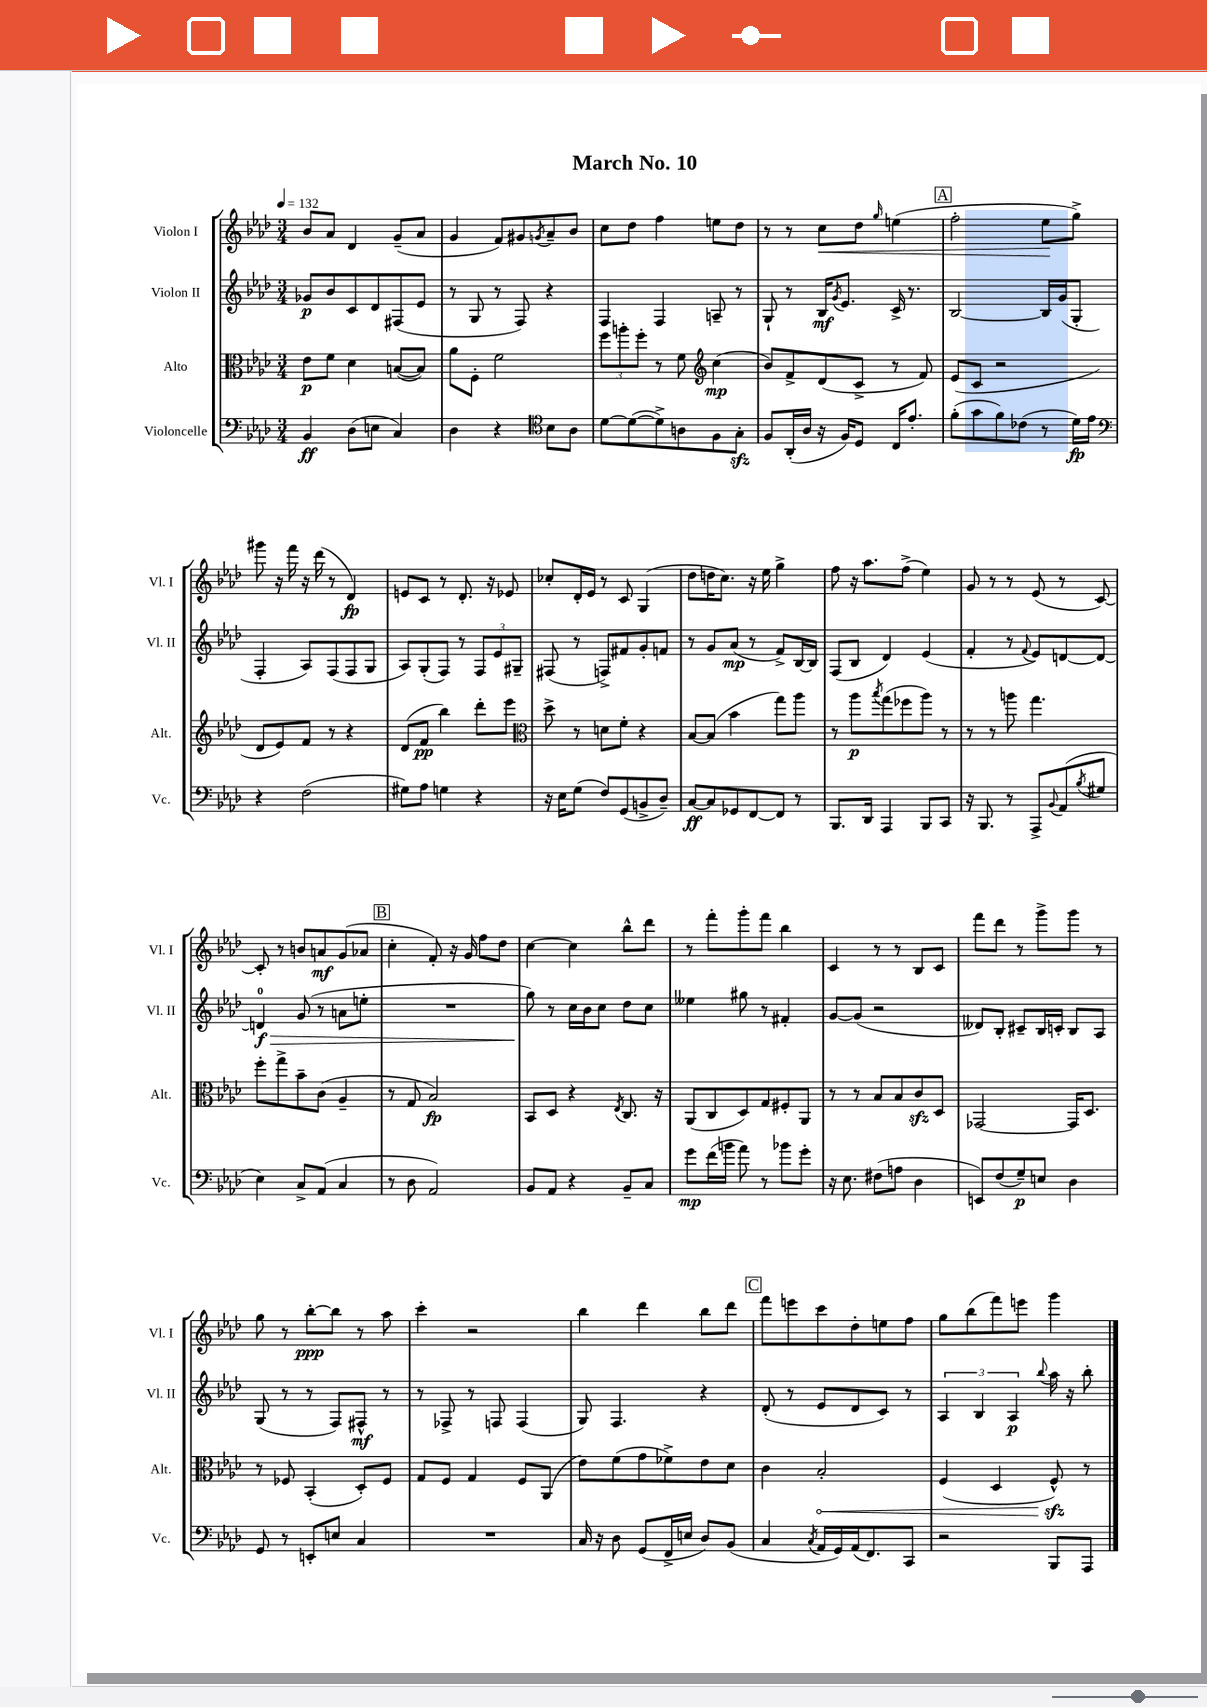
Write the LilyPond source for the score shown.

\header { title = "March No. 10" }
<<
\new StaffGroup <<
\new Staff = "s0" \with { instrumentName = "Violon I" shortInstrumentName = "Vl. I" } {
    \clef treble \key aes \major \numericTimeSignature \time 3/4 \tempo 4 = 132
    bes'8 aes'8 des'4 g'8--( aes'8 |
    g'4 f'8) gis'8 \acciaccatura { g'8 } aes'8-- bes'8 |
    c''8 des''8 f''4 e''8 des''8 |
    r8 r8 c''8\< des''8 \grace { g''16 } e''4( |
    \mark \markup { \box "A" } f''2-. ees''8\! g''8->) |
    gis'''8 r16 f'''16 r16 des'''16( r8 des'4\fp) |
    e'8 c'8 r8 des'8.-. r16 ees'8 |
    ces''8-. des'16-. ees'16 r8 c'8 g4( |
    des''8 d''16 c''8.) r16 ees''16 g''4-> |
    f''8 r16 aes''8. f''8->( ees''4) |
    g'8 r8 r8 ees'8( r8 c'8~) |
    c'8-. r8 b'8 a'8\mf g'8( aes'8 |
    \mark \markup { \box "B" } c''4-. f'8-.) r16 g'16 f''8 des''8 |
    c''4~ c''4 bes''8-^ des'''8 |
    r8 f'''8-. g'''8-. f'''8 bes''4 |
    c'4 r8 r8 bes8 c'8 |
    f'''8 des'''8 r8 g'''8-> g'''8 r8 |
    g''8 r8 bes''8~-.\ppp bes''8 r8 aes''8 |
    c'''4-. r2 |
    bes''4 des'''4 bes''8 des'''8 |
    \mark \markup { \box "C" } f'''8 e'''8 c'''8 des''8-. e''8 f''8 |
    g''8 bes''8( f'''8) e'''8 g'''4 \bar "|." |
}
\new Staff = "s1" \with { instrumentName = "Violon II" shortInstrumentName = "Vl. II" } {
    \clef treble \key aes \major \numericTimeSignature \time 3/4
    ges'8\p bes'8 c'8 des'8 fis8( ees'8 |
    r8 g8 r8 f8) r4 |
    f4 f4 a8-- r8 |
    g8-! r8 bes16\mf \acciaccatura { g'8 } ees'8. c'16-> r8. |
    \mark \markup { \box "A" } bes2~ bes16 g'16( g8-. |
    f4-. aes8) f8( f8 g8 |
    aes8) g8-.( f8) r8 \tuplet 3/2 { f8 ees'8 gis8-- } |
    fis8( r8 f8->) fis'8 g'8-. f'8 |
    r8 g'8 aes'8\mp( r8 f'8->) bes16~ bes16 |
    f8( bes8 des'4) ees'4( |
    f'4-. r8 \appoggiatura { f'8 } ees'8) d'8~ d'8~ |
    d'4-0\f\> g'8( r8 a'8 e''8-. |
    \mark \markup { \box "B" } R2. |
    g''8\!) r8 c''16 bes'16 c''8 des''8 c''8 |
    eeses''4 gis''8 r8 fis'4-. |
    g'8~ g'8( r2 |
    deses'8) bes8-. cis'8-- bes16 c'16-. bes8 aes8 |
    g8( r8 r8 f8) fis8-^\mf r8 |
    r8 fes8-> r8 f8 f4( |
    g8) f4. r4 |
    \mark \markup { \box "C" } des'8-.( r8 ees'8 des'8 c'8) r8 |
    \tuplet 3/2 { aes4 bes4 aes4\p } \appoggiatura { bes''8 } aes''16 r16 bes''8-. \bar "|." |
}
\new Staff = "s2" \with { instrumentName = "Alto" shortInstrumentName = "Alt." } {
    \clef alto \key aes \major \numericTimeSignature \time 3/4
    ees'8\p f'8 des'4 b8~( b8) |
    aes'8 f8-. f'2 |
    \tuplet 3/2 { f''8 a''8-. f''8-. } r8 f'8 \clef treble c''4\mp( |
    bes'8) f'8-> des'8( c'8-> r8 f'8) |
    \mark \markup { \box "A" } ees'8( c'8 r2 |
    des'8 ees'8) f'8 r8 r4 |
    des'8( f'8\pp bes''4) des'''8-. ees'''8 |
    \clef alto des''8-> r8 d'8 f'8-. r4 |
    bes8~ bes8( bes'4 g''8) aes''8 |
    r8 aes''8\p \acciaccatura { bes''8 } g''8( fes''8 aes''8) r8 |
    r8 r8 a''8 g''4. |
    f''8-. g''8-> bes'8-- c'8( aes4-- |
    \mark \markup { \box "B" } r8 g8 bes2\fp) |
    bes,8 des8 r4 \acciaccatura { ees8 } c8. r16 |
    aes,8( c8 des8) g8 fis8-. aes,8 |
    r8 r8 bes8 bes8 c'8\sfz des8 |
    ges,2~ ges,16 des8. |
    r8 fes8 bes,4-.( des8-.) fes8 |
    g8 f8 g4 f8 aes,8( |
    ees'8) f'8( g'8 fes'8->) ees'8 des'8 |
    \mark \markup { \box "C" } c'4 \once \override Hairpin.circled-tip = ##t bes2-.\< |
    f4( des4 f8-^\sfz\!) r8 \bar "|." |
}
\new Staff = "s3" \with { instrumentName = "Violoncelle" shortInstrumentName = "Vc." } {
    \clef bass \key aes \major \numericTimeSignature \time 3/4
    bes,4\ff des8( e8 c4) |
    des4 r4 \clef tenor bes8 aes8 |
    des'8~ des'8~( des'8->) a8 f8 g8-.\sfz |
    f8 aes,16-.( aes16 r16 f16) des8 c16 ees'8.-. |
    \mark \markup { \box "A" } f'8-.( g'8 f'8) ces'8( r8 des'16\fp) ees'16 |
    \clef bass r4 f2( |
    gis8) aes8 g4 r4 |
    r16 ees16 g8( f8) g,8( b,8-> des8--) |
    c8~\ff c8 ges,8 f,8~ f,8 r8 |
    bes,,8. des,16 aes,,4 bes,,8 c,8 |
    r16 bes,,8. r8 aes,,8-> \appoggiatura { bes,8 } aes,8( \acciaccatura { bes8 } gis8 |
    ees4) c8-> aes,8( c4 |
    \mark \markup { \box "B" } r8 des8 aes,2) |
    bes,8 aes,8 r4 bes,8-- c8 |
    g'8\mp f'16( b'16 aes'8) r8 bes'8 g'8-. |
    r16 ees8. fis8( a8 des4 |
    e,8) f8( g8--\p) e8 des4 |
    g,8 r8 e,8-. e8 c4 |
    R2. |
    c16 r16 des8 g,8( f,16-> e16 des8) bes,8( |
    \mark \markup { \box "C" } c4 \acciaccatura { c8 } aes,16 g,16) aes,16( f,8.) c,8 |
    r2 bes,,8 aes,,8 \bar "|." |
}
>>
>>
\layout { \context { \Score \remove "Bar_number_engraver" } }
